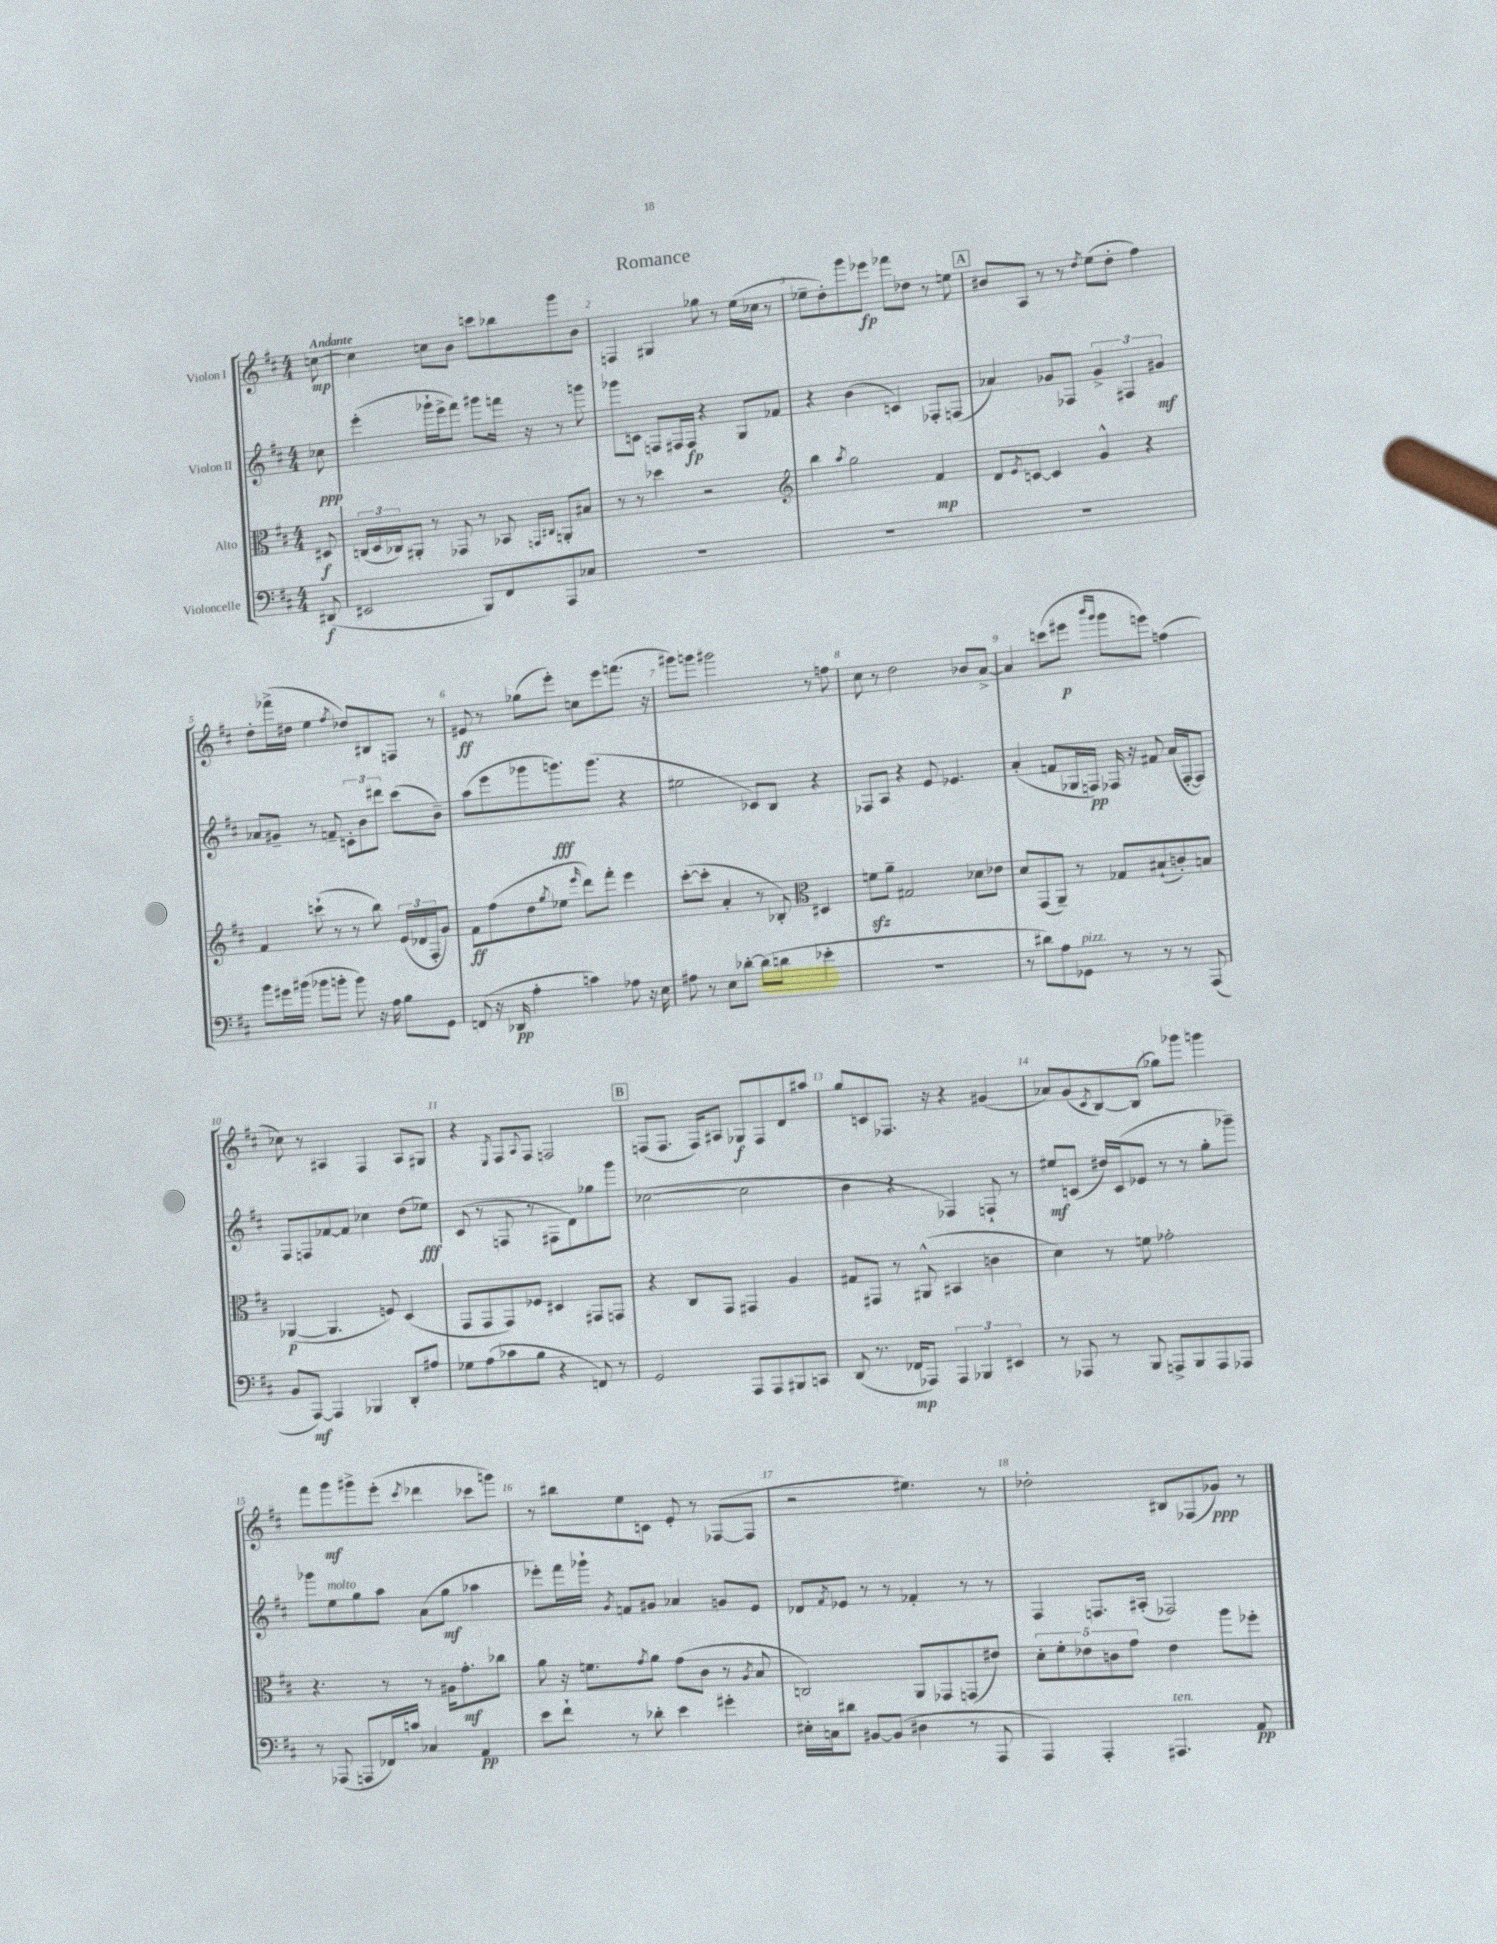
\header { title = "Romance" }
<<
\new StaffGroup <<
\new Staff = "s0" \with { instrumentName = "Violon I" } {
    \clef treble \key d \major \numericTimeSignature \time 4/4 \partial 8 \tempo "Andante"
    c''8~\mp |
    c''4 c''8 b'8 c'''8 bes''8 g'''8 b'8 |
    f4 gis4 ges''8 r8 e''16( ces''16 r8 |
    ees''8-- d''8-.) g'''8 ees'''8\fp fes'''8 des''8 r8 e''8 |
    \mark \markup { \box "A" } bis'8 a8 r8 r8 \acciaccatura { d''8 } e''8( d''8-. fis''4) |
    d''8-. fes'''16->( dis''16 e''4 \acciaccatura { fis''8 } des''8) bis8 f8 r8 |
    eis'8\ff r8 ges''8( e'''8-.) c''8 e'''8 f'''8.( r16 |
    gis'''8) g'''8 gis'''2 r8 f''8 |
    cis''8 r8 d''2 bes'8 a'8~-> |
    a'4 c'''8( eis'''8\p \grace { b'''16 g'''16 } g'''8 e'''8) f''4( |
    ces''8) r8 ais4 fis4 ais8 gis8 |
    r4 \acciaccatura { e8 } fis8 \appoggiatura { a8 } fis8 f2 |
    \mark \markup { \box "B" } f8( f8. f16) ais8 ges8\f f8 d'8 ais''8 |
    g''8 c'8 fes8. r16 r4 gis'4( |
    aes'8) g'8( \acciaccatura { cis'8 } b8~) b8( ges''8) ges'''8 g'''4 |
    fis'''8 g'''8\mf gis'''8-> e'''8-.( \acciaccatura { cis'''8 } des'''4 ces'''8 g'''8) |
    r8 bis''8 e''8 c'8 e'8-. r8 fes8~( fes8 |
    r2 eis''4.) r8 |
    des''2-. bis8 fes8( ges'8\ppp) r8 \bar "|." |
}
\new Staff = "s1" \with { instrumentName = "Violon II" } {
    \clef treble \key d \major \numericTimeSignature \time 4/4 \partial 8
    ces''8\ppp |
    e'''4-.( ges'''16-! e'''16-> fis'''8) gis'''8 f'''16 r16 r8 g'''8 |
    ges'''8 c'8 f8 fis16 fis16\fp r4 g8 fes'8 |
    r4 b'4( c'4) fes8-. f8( |
    \mark \markup { \box "A" } aes'4) ges'8 fes8 \tuplet 3/2 { ges'4-> fis4 gis'4\mf } |
    aes'8 gis'8-- r8 f'8-- \tuplet 3/2 { c'8-. b'8 dis'''8 } cis'''8( b'8--) |
    a''8( e'''8 ges'''8 g'''8.\fff) g'''8.( r4 |
    eis''2 ces'8) b8 r4 |
    fes8 a8 r4 e'8 ees'4. |
    a'4-.( f'8 ges16 f16\pp) fes16 r16 fis'8 a'16( fes16~-. fes8) |
    fis8 f8 fes'8~ fes'8 ces''4 d''8( ees''8\fff) |
    cis'8( r8 f8 r8 fis8 d'8) ges''8 g'''8 |
    \mark \markup { \box "B" } ces''2~( ces''2 |
    b'4 r4 fes4) f8-! r8 |
    eis''8\mf c'8( dis''16) c'16( ees'8 r8 r8 g''8-. ges'''8--) |
    ges'''8 e''8^\markup { \italic "molto" } g''8 a''8 a'8( g''8\mf aes''4 |
    ees'''8-.) fis'''16 ges'''16-! \acciaccatura { g'8 } f'8 gis'8 aes'4 g'8 e'8 |
    des'8 \acciaccatura { fis'8 } ees'8 r8 r8 fes'4-. r8 r8 |
    fis4 f8. ais16-.( fes2) \bar "|." |
}
\new Staff = "s2" \with { instrumentName = "Alto" } {
    \clef alto \key d \major \numericTimeSignature \time 4/4 \partial 8
    dis8\f |
    \tuplet 3/2 { c16( d16 ces16) } ais,8-. r8 ges,8 r8 bes,8 \grace { g,16 cis16 } a,8-. bis8 |
    r8 r8 des''4 r2 |
    \clef treble b''4 \acciaccatura { a''8 } g''2 fis'4\mp |
    \mark \markup { \box "A" } d'8 \acciaccatura { e'8 } c'8~ c'4 g'4-^ r4 |
    fis'4 c'''8-!( r8 r8 b''8) \tuplet 3/2 { e'16( des'16 fis16-. } g'8) |
    fis'8\ff fis''8( d''8 \acciaccatura { g''8 } ees''8 \grace { e'''16 } d'''8) fis'''8-. e'''4 |
    cis'''8~-.( cis'''8-. a'4-. r8 bes8-.) \clef alto dis4 |
    f'8\sfz a'8-- gis2 des'8 ees'8 |
    d'8 g,8( a,8--) r8 ges8 bis8-!( c'8-.) b8 |
    aes,4~\p( aes,4. f8) d4( |
    g,8 g,8 g,8) fes8 dis4 gis,8 g,8 |
    \mark \markup { \box "B" } r4 cis8 g,8 gis,4 a4 |
    gis8 gis,8 r8 ais,8-^( bis,4 c'4 |
    d'4) r8 f'8 ges'2-. |
    r4. r8 r8 ais16 g'8.-.\mf ces''8 |
    a'8 r16 f'8. \acciaccatura { g'8 } a'8 g'8( cis'8 r8 \acciaccatura { a8 } b8 |
    c2) a,8 ges,8 g,8( eis'8) |
    \tuplet 5/4 { d'8-. fis'8-. ees'8 c'8 g'8 } ees'4 a''8 fes''8-. \bar "|." |
}
\new Staff = "s3" \with { instrumentName = "Violoncelle" } {
    \clef bass \key d \major \numericTimeSignature \time 4/4 \partial 8
    dis,8\f( |
    eis,2 b,,8) fis,8 a,,8 ces8 |
    R1 |
    R1 |
    \mark \markup { \box "A" } R1 |
    b'8 gis'16 bis'16( bes'8 b'8-. b'8) r16 a16 b8 g,8 |
    f,8( r16 des,16\pp a4-. c'4) aes8 r16 e16 |
    ais8 r8 e8 des'8~-. des'8( d'8 ees'4-. |
    R1 |
    r8 dis'8) a8 ges,8^\markup { \italic "pizz." } r8 r8 r8 a,,8( |
    b,8 a,,8~\mf) a,,4 bes,,4 d,8-. ais8 |
    ges8 a8( ces'8 b8 r4 f,8) r8 |
    \mark \markup { \box "B" } g,2 a,,8 a,,8 bis,,8 c,8 |
    d,8( r8. fes,16\mp aes,,8) \tuplet 3/2 { aes,,4 bes,,4 eis,4 } |
    r8 aes,,8 r8 b,,8 a,,8-> b,,8 a,,8 aes,,8 |
    r8 aes,,8( a,,8 fes,16) c'16 ces4 a,4\pp |
    e'8 fis'8-! r8 des'8-. e'4 gis'4-. |
    eis16-. c16 dis'8 bis,8~ bis,8( dis4 r8 a,,8 |
    a,,4) a,,4-. ais,,4.^\markup { \italic "ten." } a,8\pp \bar "|." |
}
>>
>>
\layout { \context { \Score \override BarNumber.break-visibility = ##(#f #t #t) barNumberVisibility = #all-bar-numbers-visible } }
